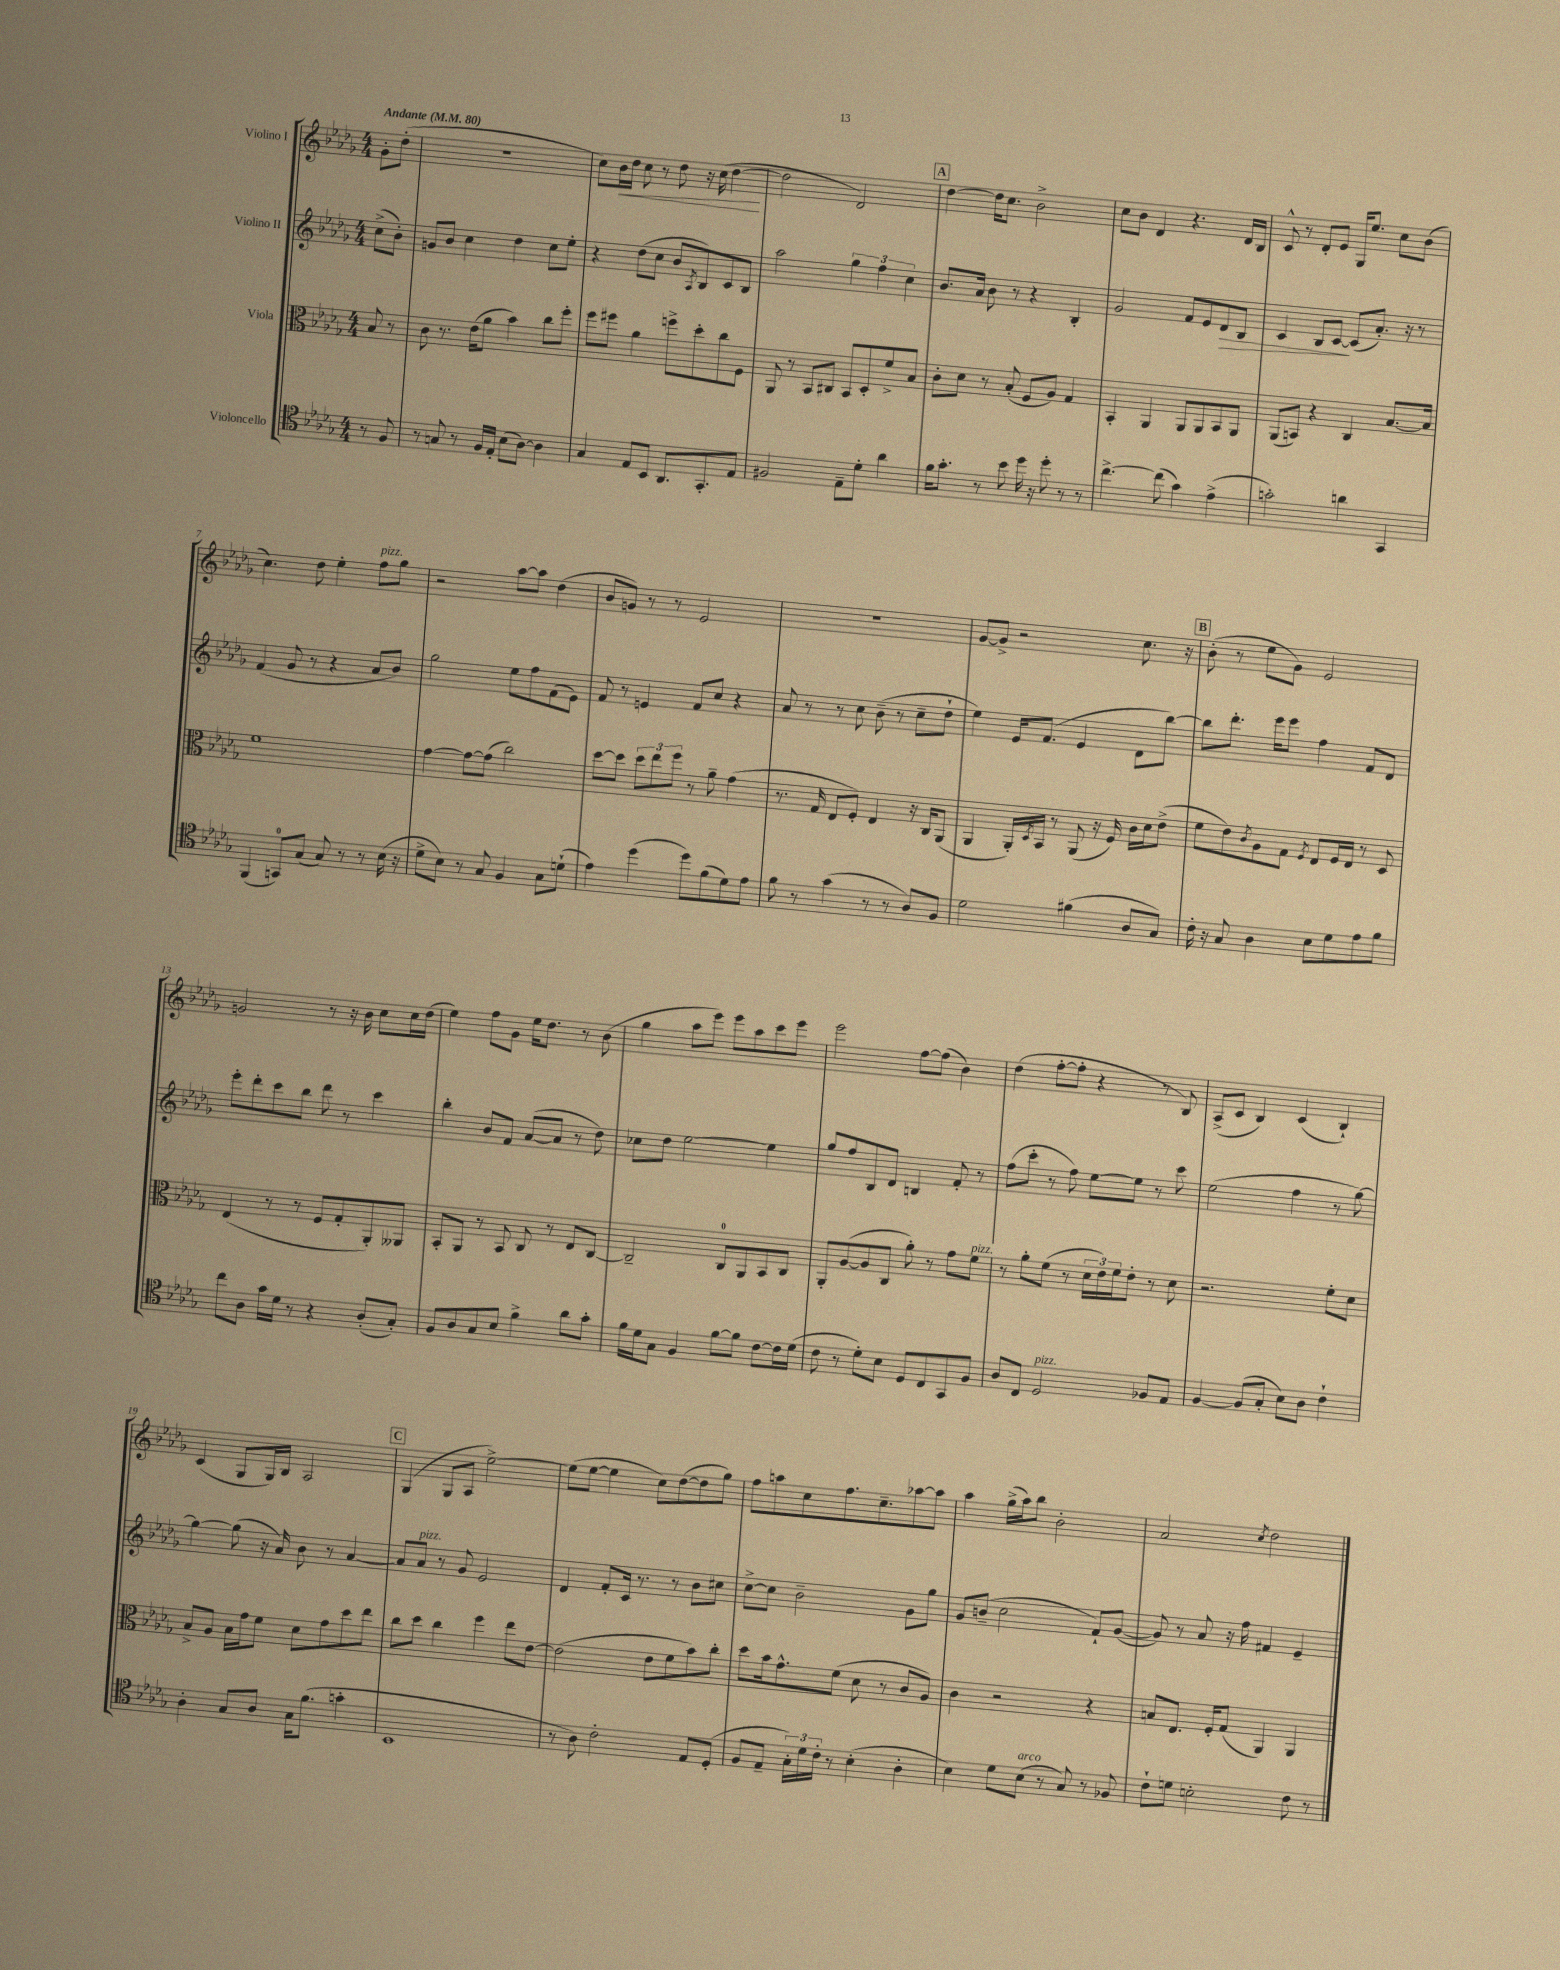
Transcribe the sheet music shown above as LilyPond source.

<<
\new StaffGroup <<
\new Staff = "s0" \with { instrumentName = "Violino I" } {
    \clef treble \key des \major \numericTimeSignature \time 4/4 \partial 4 \tempo "Andante" 4 = 80
    ges'8-. des''8-.( |
    R1 |
    c''8) bes'16\< des''16 c''8 r8 des''8 r16 c''16( des''4~\! |
    des''2 des'2) |
    \mark \markup { \box "A" } des''4~ des''16 c''8. bes'2-> |
    c''8 bes'8 des'4 r4. des'16 bes16 |
    c'8-^ r8 des'8-. ees'8 ges16 ees''8. c''8 bes'8( |
    c''4.) des''8 ees''4-. f''8^\markup { \italic "pizz." } ges''8 |
    r2 aes''8~ aes''8 des''4( |
    bes'8 g'8) r8 r8 ees'2 |
    R1 |
    ges'8~ ges'8-> r2 c''8. r16 |
    \mark \markup { \box "B" } bes'8-.( r8 ees''8 ges'8) ees'2 |
    g'2 r8 r16 bes'16 c''8 c''16 des''16( |
    ees''4) f''8 ges'8 ees''16 des''8. r8 bes'8( |
    ges''4 aes''8 ees'''8) ees'''8 aes''8 c'''8 ees'''8 |
    ees'''2 f''8~ f''8( bes'4) |
    des''4( f''8~-. f''8-. r4 r8 bes8) |
    aes8->( c'8 bes4) c'4( bes4-!) |
    c'4( ges8 ges16) bes16 aes2 |
    \mark \markup { \box "C" } ges4( ges8 aes8 ees''2~->) |
    ees''8( ees''8~ ees''4 c''8) des''8~( des''8 ges''8) |
    f''8 a''8 c''8 f''8. c''8.-- aes''8~ aes''8 |
    aes''4 ges''16->( aes''16) bes''8 bes'2-. |
    aes'2 \acciaccatura { c''8 } des''2 \bar "|." |
}
\new Staff = "s1" \with { instrumentName = "Violino II" } {
    \clef treble \key des \major \numericTimeSignature \time 4/4 \partial 4
    c''8->( bes'8-.) |
    g'8 bes'8 c''4 des''4 c''8 ees''8-. |
    r4 des''8( c''8 bes'8 \acciaccatura { aes8 } bes8) c'8 bes8 |
    aes''2 \tuplet 3/2 { ges''4 f''4 c''4 } |
    \mark \markup { \box "A" } bes'8. aes'16 bes'8 r8 r4 bes4-. |
    ges'2 f'8 ees'8 des'8\> bes8 |
    c'4 bes8 c'8~\! c'8( aes'8.-.) r16 r8 |
    f'4( ges'8 r8 r4 aes'8 bes'8) |
    ges''2 ees''8 f''8 f'8( ees'8) |
    f'8 r8 e'4 f'8 c''8 r4 |
    aes'8 r8 r8 c''8 bes'8--( r8 c''8-- des''8-! |
    ees''4) ees'16 f'8.( ees'4 des'8 bes''8~) |
    \mark \markup { \box "B" } bes''8 des'''8.-. ees'''16 ees'''8 f''4 f'8 des'8 |
    ees'''8-. des'''8-. c'''8 bes''8 des'''8 r8 c'''4 |
    bes''4-. bes'8 f'8 aes'8~( aes'8 r8 des''8) |
    ces''8 des''8 ees''2~ ees''4 |
    ges''8 f''8 bes8 des'8 b4 f'8-. r8 |
    f''8( c'''8-. r8 f''8) ees''8~ ees''8 r8 c'''8 |
    ees''2( f''4 r8 ges''8~) |
    ges''4~ ges''8( r16 aes'16) bes'8 r8 aes'4~ |
    \mark \markup { \box "C" } aes'8 aes'8^\markup { \italic "pizz." } r8 ges'8 ees'2 |
    des'4 f'8-. c'16 r8. r8 bes'8 cis''8 |
    c''8~-> c''8 bes'2-- ges'8 ges''8 |
    ges'8 b'8--( c''2 f'8-!) ges'8~( |
    ges'8) r8 aes'8 r16 f''16 fis'4 ees'4-- \bar "|." |
}
\new Staff = "s2" \with { instrumentName = "Viola" } {
    \clef alto \key des \major \numericTimeSignature \time 4/4 \partial 4
    bes8 r8 |
    c'8 r8. ees'16( aes'8 bes'4) c''8 f''8-. |
    f''8 fis''8 aes'4 f''8-> des''8-. c''8 f8 |
    aes,8 r8 bes,8 cis8 bes,8 des8-. f'8-> bes8 |
    \mark \markup { \box "A" } c'8-. des'8 r8 bes8-.( f8 aes8) ges4 |
    bes,4-. aes,4 aes,8 aes,8 bes,8 aes,8 |
    aes,8( b,8) r4 c4 bes8.~ bes16 |
    f'1 |
    ges'4~ ges'8~ ges'8( c''2) |
    des''8~ des''8 \tuplet 3/2 { des''8 ees''8 f''8 } r8 aes'8-- ges'4( |
    r8. ges16 ees8 f8-.) ees4 r16 c16 aes,8( |
    aes,4 aes,16-.) \acciaccatura { des8 } bes,16 r8 aes,8( r16 f16) c'16 des'16 ees'8->( |
    \mark \markup { \box "B" } f'8 ees'8) \acciaccatura { c'8 } aes8 ges8 \acciaccatura { f8 } ees8 f16 ees16 r8 des8 |
    ees4( r8 r8 f8 ges8-. aes,8-.) aeses,8 |
    bes,8-. aes,8 r8 bes,8 c8 r8 ees8 c8~ |
    c2-- c8-0 aes,8 bes,8 c8 |
    aes,8-. aes8~( aes8 c8 aes'8-.) r8 ges'8 f'8^\markup { \italic "pizz." } |
    r8 aes'8-. f'8( r8 \tuplet 3/2 { des'16 ees'16) f'16 } ees'8-. r8 des'8 |
    r2. f'8-. des'8 |
    bes8-> aes8 bes16 ges'16 f'8 des'8 ges'8 des''8 ees''8 |
    \mark \markup { \box "C" } c''8 des''8 c''4 f''4 ees''8 ees'8~ |
    ees'2( ees'8 f'8 bes'8) c''8-. |
    des''8 bes'16 ges'8.-^ f'8( des'8 r8 c'8 aes8) |
    c'4 r2 r4 |
    b8 ees8. f16-. ges8( aes,4) aes,4 \bar "|." |
}
\new Staff = "s3" \with { instrumentName = "Violoncello" } {
    \clef tenor \key des \major \numericTimeSignature \time 4/4 \partial 4
    r8 f8 |
    r8 g8 r8 f16 ees16-. bes8( aes8~) aes4 |
    ges4 ees8 bes,8 aes,8. ges,8.-. ees8 |
    fis2 ees8-- des'8-. aes'4 |
    \mark \markup { \box "A" } f'16 ges'8.-. r8 bes'8 des''16 r16 des''8-. r8 r8 |
    c''4.~-> c''8( ges'4) ees'4->( |
    g'2-.) a'4 ges,4 |
    f,4( g,8-0) ges8( ges8) r8 r8 bes16( r16 |
    des'8-> bes8) r8 ges8 f4 ges8 d'8-!( |
    ees'4) des''4( des''8) f'8( des'8) ees'8 |
    f'8 r8 ges'4( r8 r8 aes8) f8 |
    des'2 fis'4( aes8 ges8) |
    \mark \markup { \box "B" } c'16-. r16 ges8 aes4 bes8 des'8 ees'8 f'8 |
    c''8 aes8 ges'16 des'16 r8 r4 aes8-.( ges8-.) |
    f8 aes8 ges8 bes8 f'4-> aes'8 ges'8-. |
    f'16 des'16 ges8 f4 f'8~ f'8 c'8~ c'16 des'16( |
    c'8 r8 des'8-.) bes8 des8 c8 ges,8 f8 |
    aes8 c8 des2^\markup { \italic "pizz." } fes8 ees8 |
    f4~ f8( ges8-. bes8) aes8 c'4-! |
    aes4-. ges8 aes8 ges16 f'8.( g'4-. |
    \mark \markup { \box "C" } bes,1 |
    r8 aes8) c'2-. ees8 des8-.( |
    f8 ees8-- \tuplet 3/2 { ges16-.) des'16 c'16-. } r8 bes4-.( aes4-. |
    bes4) des'8 bes8^\markup { \italic "arco" }( r8 ges8) r8 fes8 |
    c'8-! d'8 b2-. c'8 r8 \bar "|." |
}
>>
>>
